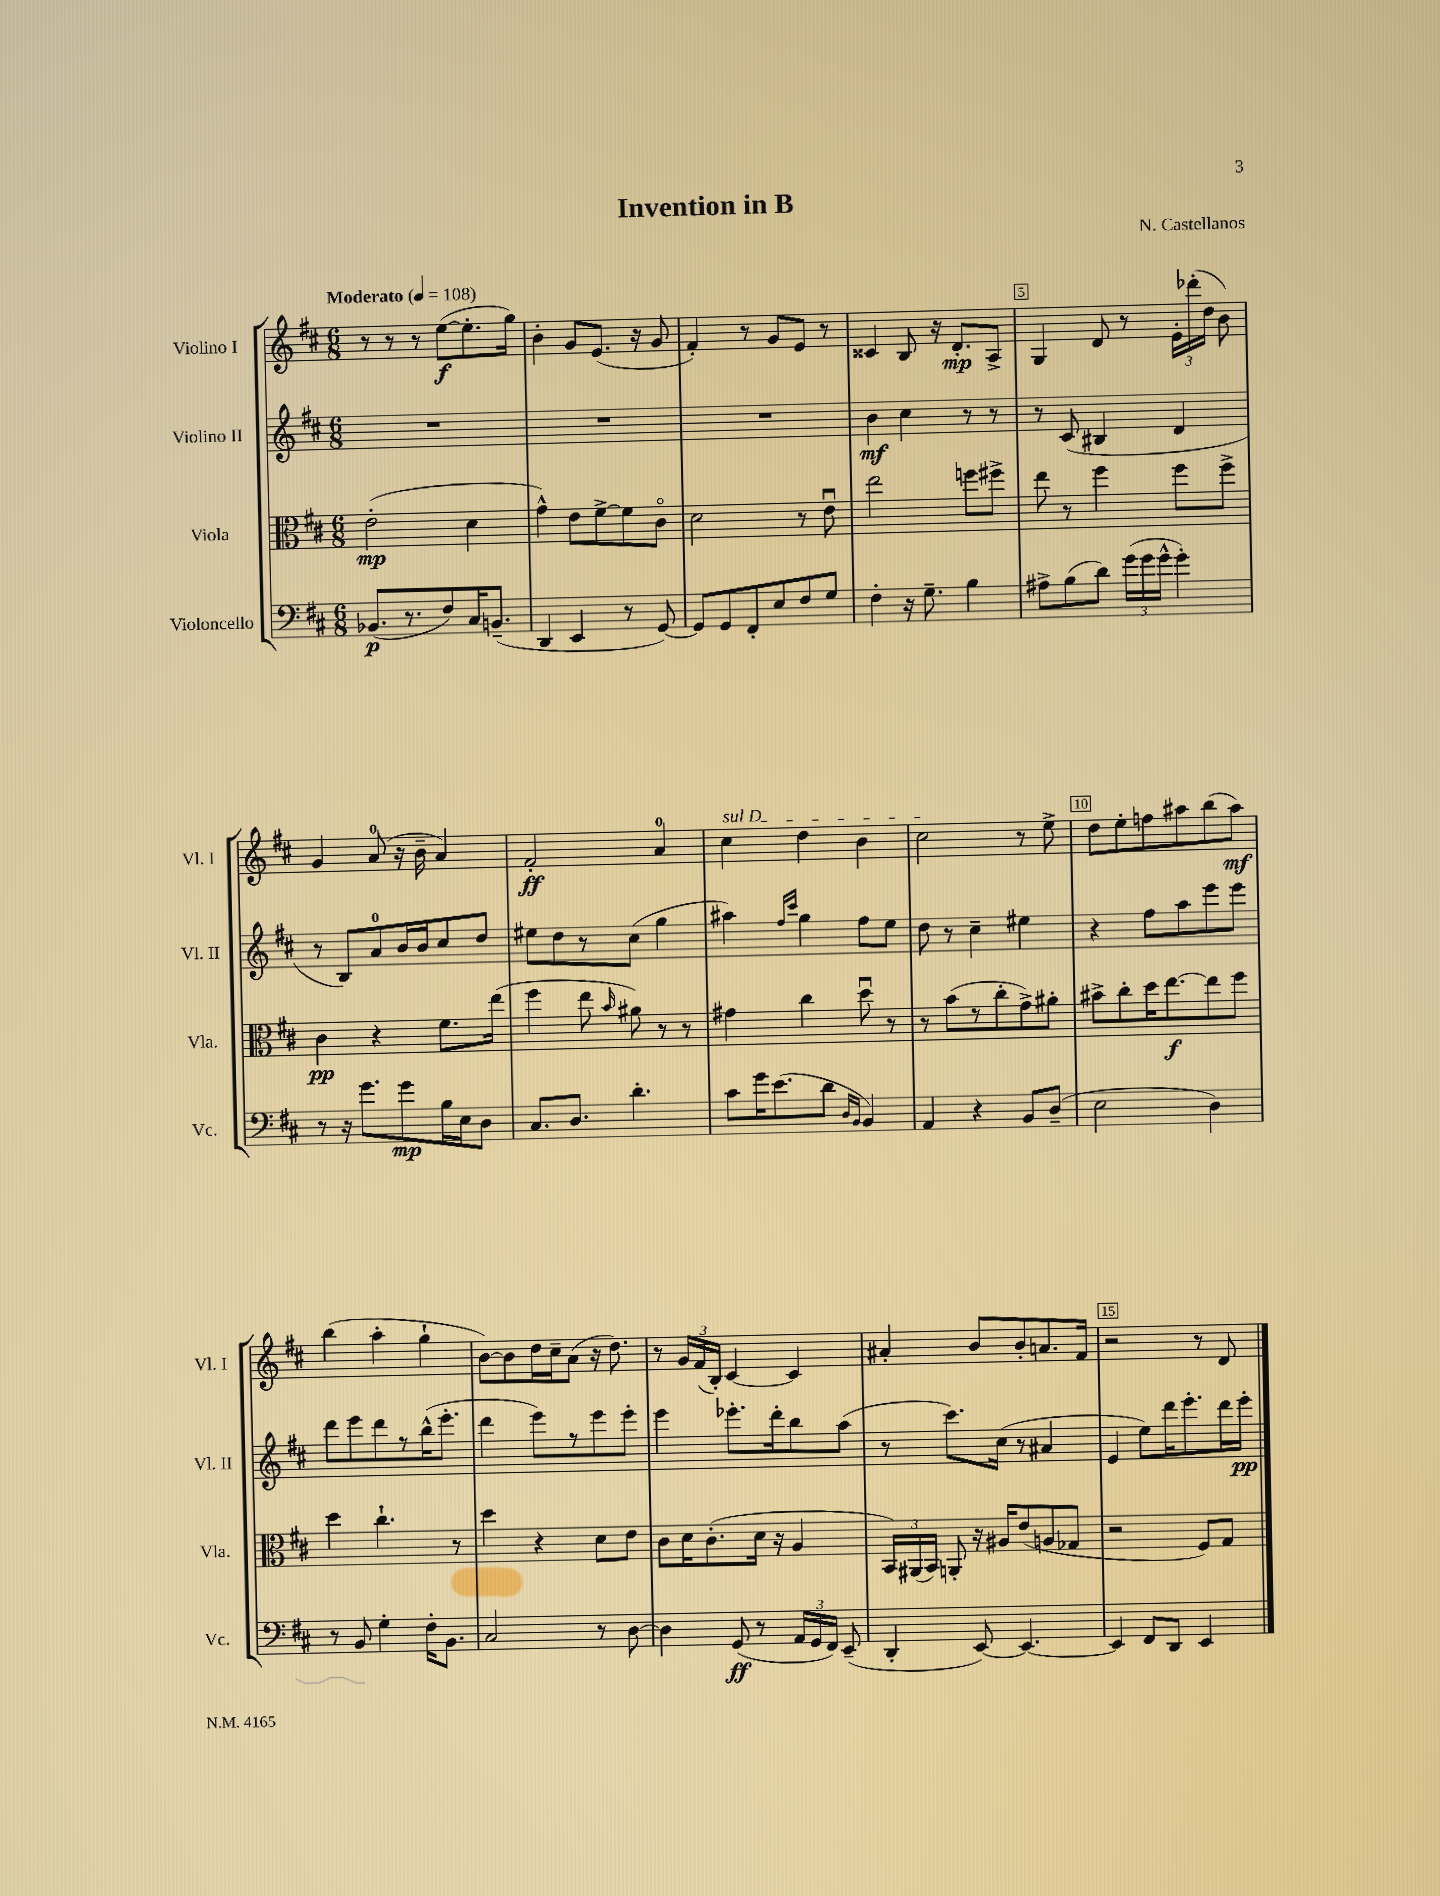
\header { title = "Invention in B" composer = "N. Castellanos" }
<<
\new StaffGroup <<
\new Staff = "s0" \with { instrumentName = "Violino I" shortInstrumentName = "Vl. I" } {
    \clef treble \key d \major \numericTimeSignature \time 6/8 \tempo "Moderato" 4 = 108
    \autoBeamOff r8 r8 r8 e''8[~\f( e''8.-. g''16]) |
    b'4-. g'8[ e'8.]( r16 g'8 |
    fis'4-.) r8 g'8[ e'8] r8 |
    cisis'4 b8 r16 d'8.[-.\mp a8]-> |
    g4 d'8 r8 \tuplet 3/2 { e'16[-. des'''16-.( d''16] } b'8) |
    g'4 a'8-0( r16 b'16-- a'4) |
    fis'2-.\ff a'4-0 |
    \once \override TextSpanner.bound-details.left.text = \markup { \italic "sul D" } cis''4\startTextSpan d''4 b'4 |
    cis''2\stopTextSpan r8 e''8-> |
    d''8[ e''8-. f''8 ais''8 b''8( ais''8]\mf) |
    b''4( a''4-. g''4-! |
    b'8[~) b'8 d''16 cis''16-- a'8]( r16 d''8.) |
    r8 \tuplet 3/2 { g'16[ fis'16( b16]-.) } cis'4~ cis'4 |
    ais'4-. b'8[ b'8-. a'8. fis'16] |
    r2 r8 d'8 \bar "|." |
}
\new Staff = "s1" \with { instrumentName = "Violino II" shortInstrumentName = "Vl. II" } {
    \clef treble \key d \major \numericTimeSignature \time 6/8
    \autoBeamOff R2. |
    R2. |
    R2. |
    b'4\mf cis''4 r8 r8 |
    r8 cis'8( bis4 d'4 |
    r8 b8[) a'8-0 b'16 b'16 cis''8 d''8] |
    eis''8[ d''8 r8 cis''8]( g''4 |
    ais''4) \grace { fis''16[ cis'''16] } g''4 fis''8[ e''8] |
    d''8 r8 cis''4-- eis''4 |
    r4 fis''8[ a''8 e'''8 e'''8] |
    d'''8[ e'''8 d'''8 r8 b''16-^( e'''8.]-. |
    d'''4 e'''8[) r8 e'''8 e'''8]-. |
    e'''4 ees'''8.[-. d'''16-. b''8 a''8]( |
    r8 cis'''8.[) cis''16]( r8 ais'4 |
    e'4 e''8[) d'''16 e'''8.-. d'''16 e'''16]-.\pp \bar "|." |
}
\new Staff = "s2" \with { instrumentName = "Viola" shortInstrumentName = "Vla." } {
    \clef alto \key d \major \numericTimeSignature \time 6/8
    \autoBeamOff e'2-.\mp( d'4 |
    g'4-^) e'8[ fis'8~-> fis'8 cis'8]\flageolet |
    d'2 r8 e'8\downbow |
    e''2 f''8[ fis''8]-> |
    e''8 r8 fis''4 fis''8[ fis''8]-> |
    cis'4\pp r4 fis'8.[ e''16]( |
    fis''4 e''8 \grace { b'16 } ais'8) r8 r8 |
    gis'4 cis''4 d''8\downbow r8 |
    r8 b'8[( r8 cis''8-. g'8->) ais'8]-. |
    bis'8[-> cis''8-. d''16 e''8.~\f e''8 fis''8] |
    d''4 cis''4.-! r8 |
    d''4 r4 d'8[ e'8] |
    cis'8[ d'16 cis'8.-.( d'16] r16 a4 |
    \tuplet 3/2 { b,16[) ais,16( b,16]) } a,8-. r16 ais16[ e'8( a8 ges8] |
    r2 fis8[) g8] \bar "|." |
}
\new Staff = "s3" \with { instrumentName = "Violoncello" shortInstrumentName = "Vc." } {
    \clef bass \key d \major \numericTimeSignature \time 6/8
    \autoBeamOff bes,8.[\p( r8. fis8) cis16 b,8.]--( |
    d,4 e,4 r8 g,8~) |
    g,8[ g,8 fis,8-. e8 fis8 g8] |
    fis4-. r16 g8.-- b4 |
    ais8[-> b8( d'8]) \tuplet 3/2 { g'16[( g'16 g'16]-^ } g'4-.) |
    r8 r16 g'8.[ g'8\mp b16 e16 d8] |
    cis8.[ d8.] d'4.-. |
    cis'8[ g'16 e'8.( d'8] \grace { d16[ b,16] } b,4) |
    a,4 r4 b,8[ d8]--( |
    e2 d4) |
    r8 b,8 g4-. fis16[-. b,8.] |
    cis2 r8 d8~ |
    d4 g,8\ff( r8 \tuplet 3/2 { a,16[ g,16 fis,16]) } e,8--( |
    d,4-. e,8~) e,4.~ |
    e,4 fis,8[ d,8] e,4 \bar "|." |
}
>>
>>
\layout { \context { \Score \override BarNumber.break-visibility = ##(#f #t #t) barNumberVisibility = #(every-nth-bar-number-visible 5) \override BarNumber.stencil = #(make-stencil-boxer 0.1 0.3 ly:text-interface::print) } }
